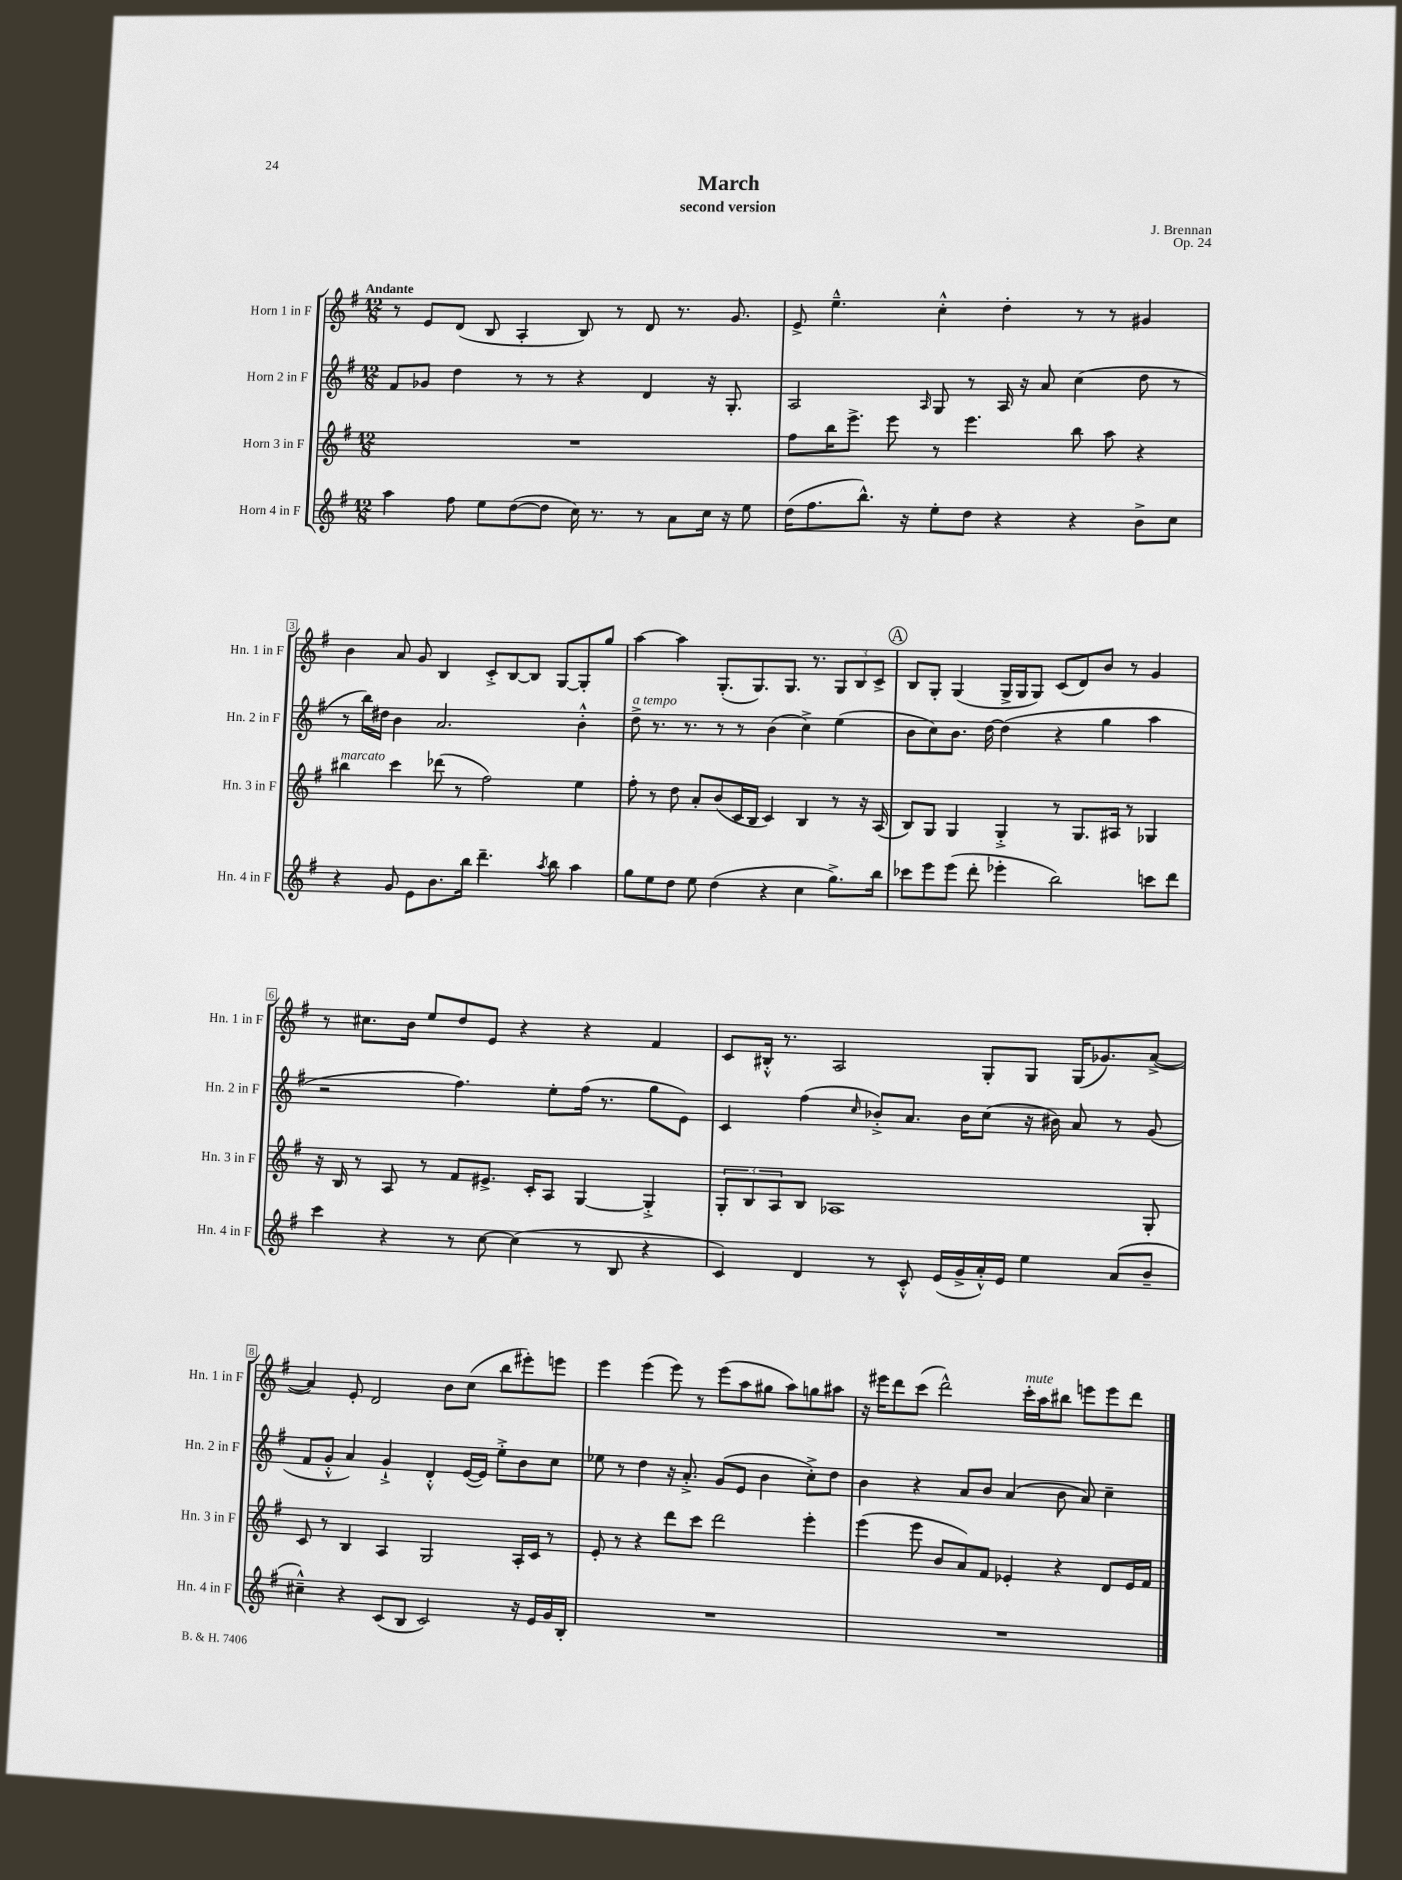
\header { title = "March" composer = "J. Brennan" subtitle = "second version" opus = "Op. 24" }
<<
\new StaffGroup <<
\new Staff = "s0" \with { instrumentName = "Horn 1 in F" shortInstrumentName = "Hn. 1 in F" } {
    \clef treble \key g \major \numericTimeSignature \time 12/8 \tempo "Andante"
    r8 e'8 d'8( b8 a4-. b8) r8 d'8 r8. g'8. |
    e'8-> e''4.---^ c''4-.-^ d''4-. r8 r8 gis'4 |
    b'4 a'8 g'8 b4 c'8-.-> b8~ b8 g8~ g8-. g''8 |
    a''4~ a''4 g8.-.( g8.) g8. r8. \tuplet 3/2 { g8 b8 c'8-> } |
    \mark \markup { \circle "A" } b8 g8-. g4( g16-> g16 g8) c'8( d'8) b'8 r8 g'4 |
    r8 cis''8. b'16 e''8 d''8 e'8 r4 r4 fis'4 |
    c'8 bis16-.-^ r8. a2 g8-. g8 g16( ges'8.) a'8~->( |
    a'4) e'8-. d'2 b'8 c''8( b''8 eis'''8-.) e'''8 |
    e'''4 e'''4( e'''8) r8 e'''8( a''8 gis''8 a''8) g''8 ais''8 |
    r16 eis'''16 d'''8 c'''8( d'''2-^) c'''16-.^\markup { \italic "mute" } a''16 bis''8 e'''8 e'''8 d'''8 \bar "|." |
}
\new Staff = "s1" \with { instrumentName = "Horn 2 in F" shortInstrumentName = "Hn. 2 in F" } {
    \clef treble \key g \major \numericTimeSignature \time 12/8
    fis'8 ges'8 d''4 r8 r8 r4 d'4 r16 g8.-. |
    a2 \grace { a16 } g8 r8 a16 r16 a'8 c''4( d''8 r8 |
    r8 b''16) dis''16 b'4 a'2. b'4-.-^ |
    d''8->^\markup { \italic "a tempo" } r8. r8. r8 r8 b'4( c''4->) e''4( |
    \mark \markup { \circle "A" } b'8 c''8) b'8. d''16~ d''4( r4 g''4 a''4 |
    r2 fis''4.) e''8-. fis''16( r8. g''8 e'8) |
    c'4 fis''4( \grace { c''16 } bes'8-.->) a'8. bes'16 c''8( r16 bis'16) a'8 r8 g'8( |
    fis'8 g'8-.-^ a'4) g'4-!-> d'4-.-^ e'16~( e'16) e''8-.-> b'8 c''8 |
    ees''8 r8 d''4 r16 a'8.-.-> g'8( e'8 b'4 c''8-.->) d''8 |
    b'4 r4 a'8 b'8 a'4( b'8 a'8) c''4-- \bar "|." |
}
\new Staff = "s2" \with { instrumentName = "Horn 3 in F" shortInstrumentName = "Hn. 3 in F" } {
    \clef treble \key g \major \numericTimeSignature \time 12/8
    R1. |
    fis''8 b''16 e'''8.-> e'''8 r8 e'''4. b''8 a''8 r4 |
    bis''4^\markup { \italic "marcato" } c'''4 des'''8( r8 fis''2) e''4 |
    fis''8-. r8 d''8 a'8-. b'8( c'16 b16 c'4) b4 r8 r16 a16( |
    \mark \markup { \circle "A" } b8) g8 g4 g4-.-> r8 g8. ais16 r8 ges4 |
    r16 b16 r8 a8 r8 fis'8 eis'8.-> c'16-. a8 g4~ g4-.-> |
    \tuplet 3/2 { g8-. b8 a8 } b8 aes1 g8-. |
    c'8 r8 b4 a4 g2 a16-. c'16 r8 |
    e'8-. r8 r4 d'''8 c'''8 d'''2 e'''4-. |
    e'''4( e'''8 b'8 a'8) fis'8 ees'4-. r4 d'8 ees'16 fis'16 \bar "|." |
}
\new Staff = "s3" \with { instrumentName = "Horn 4 in F" shortInstrumentName = "Hn. 4 in F" } {
    \clef treble \key g \major \numericTimeSignature \time 12/8
    a''4 fis''8 e''8 d''8~( d''8 c''16) r8. r8 a'8 c''16 r16 e''8 |
    d''16( fis''8. b''8.-^) r16 e''8-. d''8 r4 r4 b'8-> c''8 |
    r4 g'8 e'8 b'8. b''16 d'''4.-- \acciaccatura { a''8 } b''8 a''4 |
    g''8 e''8 d''8 e''8 d''4( r4 c''4 g''8.->) b''16 |
    \mark \markup { \circle "A" } ces'''8 e'''8 e'''8( d'''8-. ees'''4-. b''2) c'''8 d'''8 |
    c'''4 r4 r8 c''8~ c''4( r8 b8 r4 |
    c'4) d'4 r8 c'8-.-^ e'16( g'16-> a'16-.-^) e'16 e''4 a'8( b'8-- |
    cis''4---^) r4 c'8( b8 c'2) r16 e'16 g'16 b16-. |
    R1. |
    R1. \bar "|." |
}
>>
>>
\layout { \context { \Score \override BarNumber.stencil = #(make-stencil-boxer 0.1 0.3 ly:text-interface::print) } }
